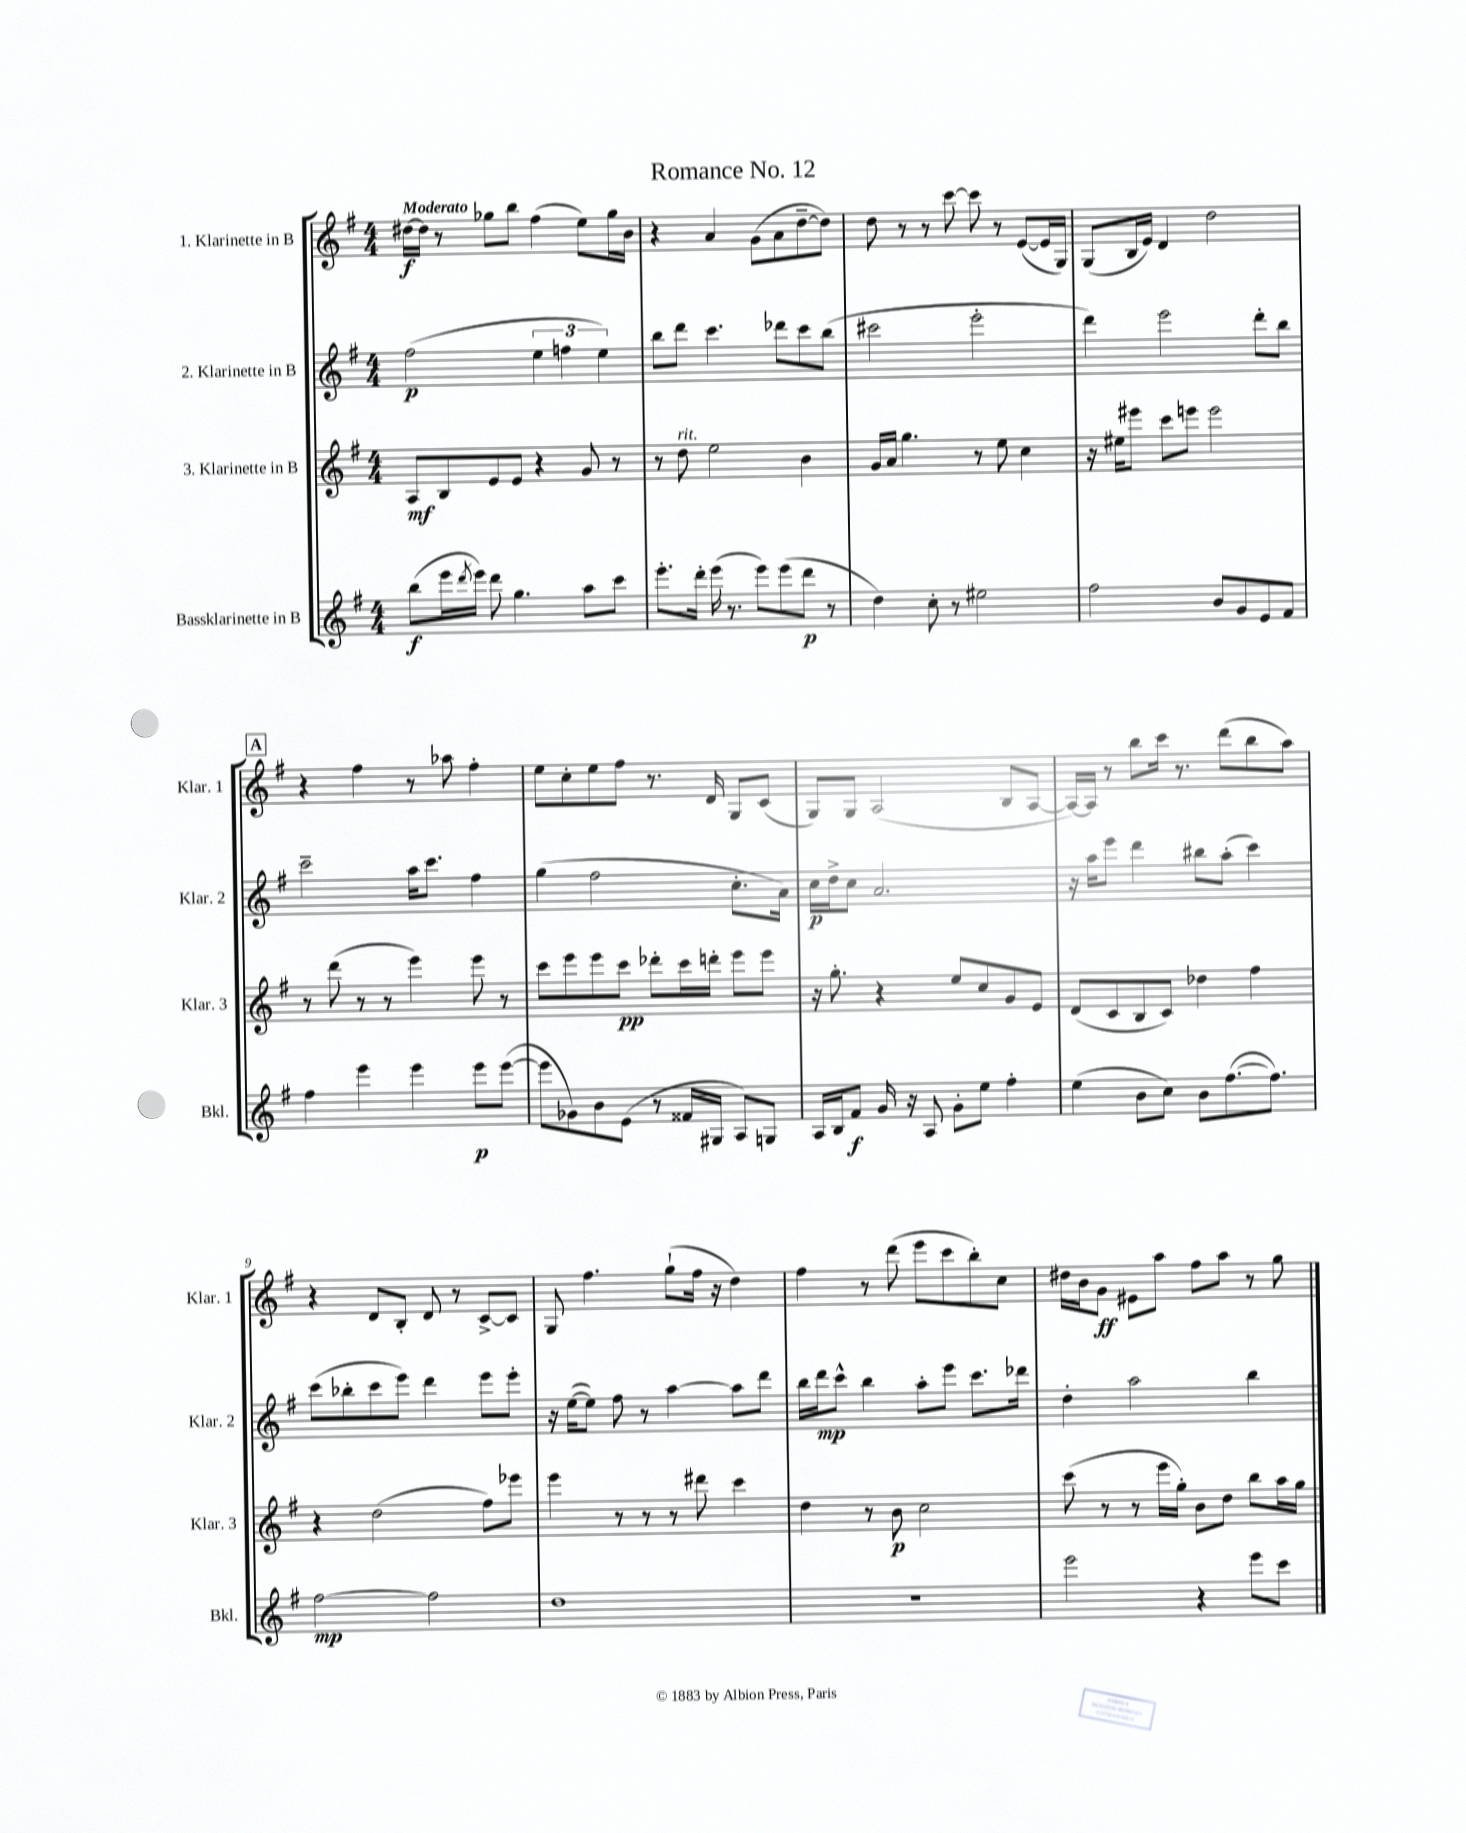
\header { title = "Romance No. 12" }
<<
\new StaffGroup <<
\new Staff = "s0" \with { instrumentName = "1. Klarinette in B" shortInstrumentName = "Klar. 1" } {
    \clef treble \key g \major \numericTimeSignature \time 4/4 \tempo "Moderato"
    dis''16~\f dis''16 r8 ges''8 b''8 fis''4( e''8) ges''16 b'16 |
    r4 a'4 g'8( a'8 d''8~-- d''8) |
    d''8 r8 r8 c'''8~ c'''8 r8 e'8~( e'16 g16) |
    g8( b16 e'16) d'4 d''2 |
    \mark \markup { \box "A" } r4 fis''4 r8 aes''8 fis''4-. |
    e''8 c''8-. e''8 fis''8 r8. d'16 g8 c'8( |
    g8) g8 a2( b8 a8~ |
    a16~) a16 r8 b''8 c'''16 r8. d'''8( b''8 a''8) |
    r4 d'8 b8-. d'8 r8 c'8~-> c'8 |
    g8 fis''4. g''8-!( fis''16 r16 d''4) |
    fis''4 r8 d'''8( e'''8 c'''8 b''8-.) c''8 |
    dis''16 b'16 g'8\ff eis'8 a''8 fis''8 a''8 r8 g''8 \bar "|." |
}
\new Staff = "s1" \with { instrumentName = "2. Klarinette in B" shortInstrumentName = "Klar. 2" } {
    \clef treble \key g \major \numericTimeSignature \time 4/4
    fis''2\p( \tuplet 3/2 { e''4 f''4 e''4) } |
    b''8 d'''8 c'''4. des'''8 c'''8 b''8( |
    cis'''2 e'''2-. |
    d'''4) e'''2 d'''8-. b''8 |
    \mark \markup { \box "A" } c'''2-- a''16 c'''8. fis''4 |
    g''4( fis''2 c''8.-. a'16) |
    c''16\p d''16-> c''8 a'2. |
    r16 a''16 e'''8 d'''4 bis''8 a''8-.( c'''4) |
    c'''8( bes''8-. c'''8 e'''8) d'''4 e'''8 e'''8-. |
    r16 e''16~( e''8) fis''8 r8 a''4~ a''8 d'''8 |
    b''16 d'''16\mp c'''8-^ b''4 a''8-. e'''8 c'''8. des'''16 |
    d''4-. a''2 b''4 \bar "|." |
}
\new Staff = "s2" \with { instrumentName = "3. Klarinette in B" shortInstrumentName = "Klar. 3" } {
    \clef treble \key g \major \numericTimeSignature \time 4/4
    a8\mf b8 e'8 e'8 r4 g'8 r8 |
    r8 d''8^\markup { \italic "rit." } e''2 b'4 |
    g'16 a'16 g''4. r8 e''8 c''4 |
    r16 eis''16 eis'''8 c'''8 e'''8 e'''2 |
    \mark \markup { \box "A" } r8 d'''8( r8 r8 e'''4) e'''8 r8 |
    c'''8 e'''8 e'''8 c'''8\pp des'''8-. c'''16 d'''16-. e'''8 e'''8 |
    r16 g''8.-. r4 e''8 c''8 g'8 e'8 |
    d'8( c'8 b8 c'8) des''4 fis''4 |
    r4 d''2( fis''8) ees'''8 |
    e'''4 r8 r8 r8 dis'''8 c'''4 |
    d''4 r8 b'8\p c''2 |
    c'''8( r8 r8 e'''16 g''16-.) b'8 d''8 b''8 a''16 g''16 \bar "|." |
}
\new Staff = "s3" \with { instrumentName = "Bassklarinette in B" shortInstrumentName = "Bkl." } {
    \clef treble \key g \major \numericTimeSignature \time 4/4
    b''8\f( e'''16 \acciaccatura { d'''8 } e'''16) d'''8 g''4. a''8 c'''8 |
    e'''8.-. d'''16-. e'''16( r8. e'''8) e'''8( d'''8\p r8 |
    d''4) c''8-. r8 eis''2 |
    fis''2 b'8 g'8 e'8 fis'8 |
    \mark \markup { \box "A" } fis''4 e'''4 e'''4 e'''8\p e'''8~( |
    e'''8 ges'8) b'8 e'8( r8 fisis'16 gis16 a8) g8 |
    a16 b16 fis'8\f g'16 r16 a8 g'8-. e''8 fis''4-. |
    e''4( b'8 c''8) b'8 fis''8.~( fis''8.) |
    fis''2~\mp fis''2 |
    d''1 |
    R1 |
    e'''2 r4 e'''8 c'''8 \bar "|." |
}
>>
>>
